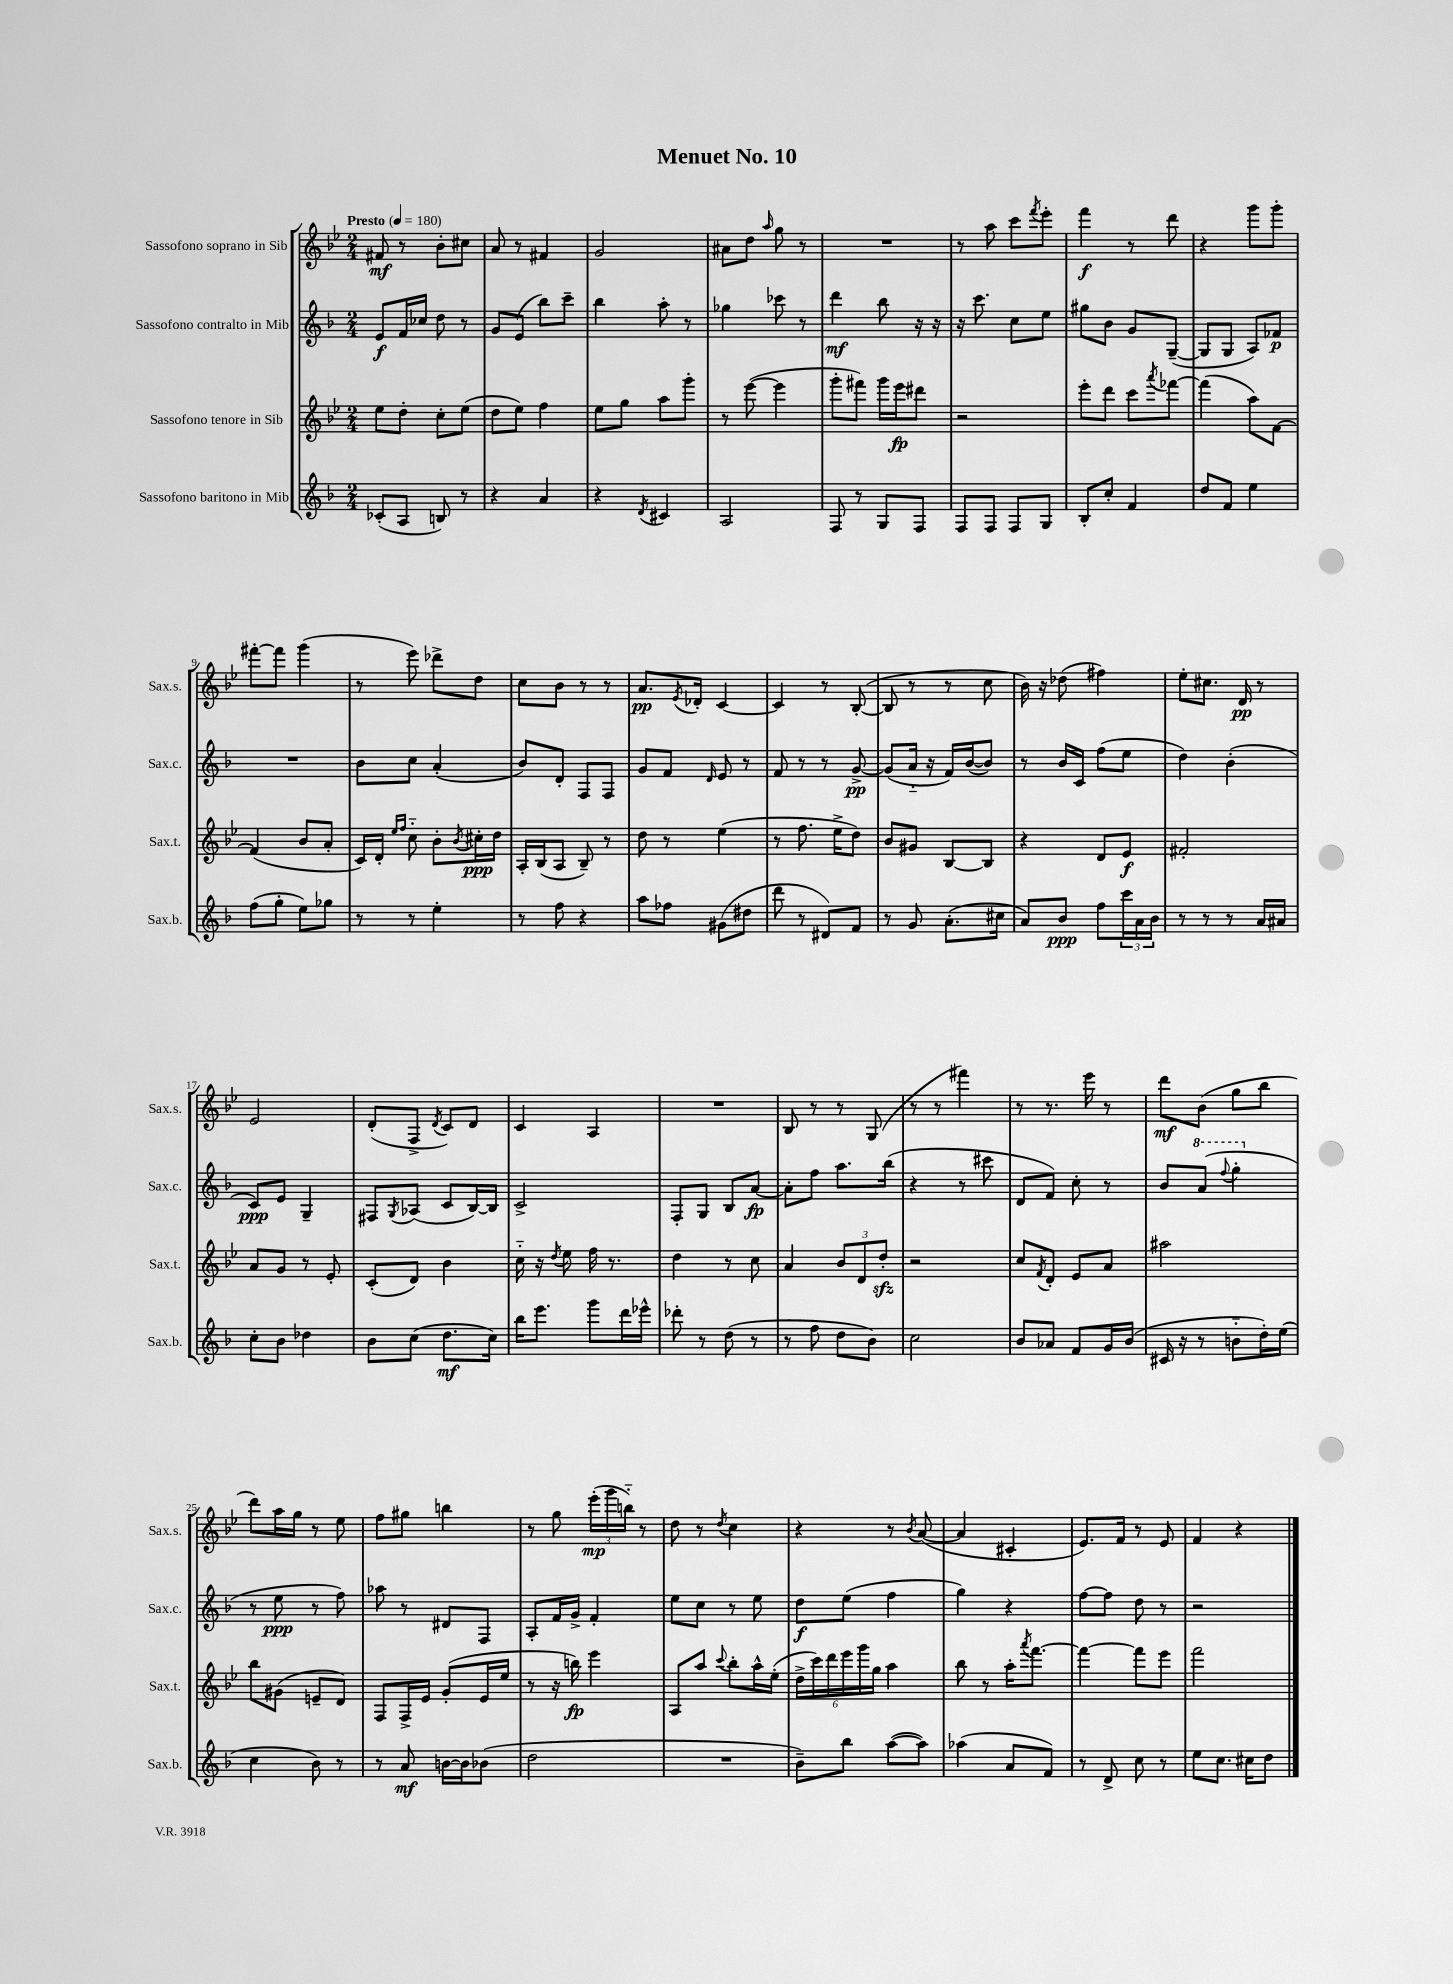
\header { title = "Menuet No. 10" }
<<
\new StaffGroup <<
\new Staff = "s0" \with { instrumentName = "Sassofono soprano in Sib" shortInstrumentName = "Sax.s." } {
    \clef treble \key bes \major \numericTimeSignature \time 2/4 \tempo "Presto" 4 = 180
    fis'8\mf r8 bes'8-. cis''8 |
    a'8 r8 fis'4 |
    g'2 |
    ais'8 d''8 \grace { a''16 } g''8 r8 |
    R2 |
    r8 a''8 c'''8 \acciaccatura { f'''8 } ees'''8-. |
    f'''4\f r8 d'''8 |
    r4 g'''8 g'''8-. |
    fis'''8~-. fis'''8 g'''4( |
    r8 ees'''8) des'''8-> d''8 |
    c''8 bes'8 r8 r8 |
    a'8.\pp \acciaccatura { ees'8 } des'16-. c'4~ |
    c'4 r8 bes8~-.( |
    bes8 r8 r8 c''8 |
    bes'16) r16 des''8( fis''4) |
    ees''8-. cis''8. d'16\pp r8 |
    ees'2 |
    d'8-.( f8-> \acciaccatura { d'8 } c'8) d'8 |
    c'4 a4 |
    R2 |
    bes8 r8 r8 g8( |
    r8 r8 fis'''4) |
    r8 r8. ees'''16 r8 |
    d'''8\mf bes'8( g''8 bes''8 |
    d'''8) a''16 g''16 r8 ees''8 |
    f''8 gis''8 b''4 |
    r8 g''8 \tuplet 3/2 { ees'''16-.\mp( g'''16 b''16-_) } r8 |
    d''8 r8 \acciaccatura { d''8 } c''4 |
    r4 r8 \acciaccatura { bes'8 } a'8~( |
    a'4 cis'4-. |
    ees'8.) f'16 r8 ees'8 |
    f'4 r4 \bar "|." |
}
\new Staff = "s1" \with { instrumentName = "Sassofono contralto in Mib" shortInstrumentName = "Sax.c." } {
    \clef treble \key f \major \numericTimeSignature \time 2/4
    e'8\f f'16 ces''16 d''8 r8 |
    g'8 e'8( bes''8) c'''8-- |
    bes''4 a''8-. r8 |
    ges''4 ces'''8 r8 |
    d'''4\mf bes''8 r16 r16 |
    r16 c'''8. c''8 e''8 |
    gis''8 bes'8 g'8 g8~--( |
    g8 g8 a8) fes'8\p |
    R2 |
    bes'8 c''8 a'4-.( |
    bes'8) d'8-. f8 f8 |
    g'8 f'8 \grace { d'16 } e'8 r8 |
    f'8 r8 r8 g'8~->\pp |
    g'8( a'16-_ r16 f'16) bes'16~( bes'8) |
    r8 bes'16 c'16 f''8( e''8 |
    d''4) bes'4-.( |
    c'8\ppp) e'8 g4-- |
    fis8 \acciaccatura { g8 } aes8( c'8 bes16~) bes16 |
    c'2-> |
    f8-. g8 bes8 a'8~\fp |
    a'8-. f''8 a''8. bes''16( |
    r4 r8 cis'''8 |
    d'8 f'8) c''8-. r8 |
    bes'8 \ottava #1 a''8( \appoggiatura { f'''8 } g'''4-. \ottava #0 |
    r8 e''8\ppp r8 f''8) |
    aes''8 r8 dis'8 f8 |
    a8-. f'16 g'16-> f'4-. |
    e''8 c''8 r8 e''8 |
    d''8\f e''8( f''4 |
    g''4) r4 |
    f''8~ f''8 d''8 r8 |
    r2 \bar "|." |
}
\new Staff = "s2" \with { instrumentName = "Sassofono tenore in Sib" shortInstrumentName = "Sax.t." } {
    \clef treble \key bes \major \numericTimeSignature \time 2/4
    ees''8 d''8-. c''8-. ees''8( |
    d''8 ees''8) f''4 |
    ees''8 g''8 a''8 g'''8-. |
    r8 ees'''8~( ees'''4 |
    g'''8-. fis'''8) g'''16 ees'''16\fp dis'''8 |
    r2 |
    ees'''8-. d'''8 c'''8 \acciaccatura { a'''8 } fes'''8~ |
    fes'''4( a''8) f'8~ |
    f'4( bes'8 a'8-. |
    c'16) d'16-. \grace { ees''16 f''16 } c''8-_ bes'8-. \acciaccatura { bes'8 } cis''16-.\ppp d''16 |
    a16-. bes16( a8 bes8--) r8 |
    d''8 r8 ees''4( |
    r8 f''8. ees''16-> d''8) |
    bes'8 gis'8 bes8~ bes8 |
    r4 d'8 ees'8\f |
    fis'2-. |
    a'8 g'8 r8 ees'8-. |
    c'8-.( d'8) bes'4 |
    c''16-_ r16 \acciaccatura { d''8 } ees''8 f''16 r8. |
    d''4 r8 c''8 |
    a'4 \tuplet 3/2 { bes'8 d'8 d''8-.\sfz } |
    r2 |
    c''8 \acciaccatura { f'8 } d'8-. ees'8 a'8 |
    ais''2 |
    bes''8 gis'8( e'8-- d'8) |
    f8 f16-> ees'16 g'8-.( ees'16 ees''16 |
    r8 r16 b''16\fp) ees'''4 |
    a8 a''8 \appoggiatura { c'''8 } bes''8-. a''16-^ ees''16-.( |
    \tuplet 6/4 { d''16-> c'''16) d'''16 ees'''16 g'''16 g''16 } a''4 |
    bes''8 r8 a''16-. \acciaccatura { a'''8 } f'''8.~ |
    f'''4~ f'''8 ees'''8 |
    f'''2 \bar "|." |
}
\new Staff = "s3" \with { instrumentName = "Sassofono baritono in Mib" shortInstrumentName = "Sax.b." } {
    \clef treble \key f \major \numericTimeSignature \time 2/4
    ces'8-.( a8 b8) r8 |
    r4 a'4 |
    r4 \acciaccatura { d'8 } cis'4 |
    a2 |
    f8 r8 g8 f8 |
    f8 f8 f8 g8 |
    bes8-. c''8-. f'4 |
    d''8 f'8 e''4 |
    f''8( g''8-. e''8) ges''8 |
    r8 r8 e''4-. |
    r8 f''8 r4 |
    a''8 fes''8 gis'8( dis''8 |
    d'''8 r8 dis'8) f'8 |
    r8 g'8 a'8.-.( cis''16 |
    a'8) bes'8\ppp f''8 \tuplet 3/2 { c'''16 a'16 bes'16 } |
    r8 r8 r8 a'16 ais'16 |
    c''8-. bes'8 des''4 |
    bes'8 c''8( d''8.\mf c''16) |
    bes''16 e'''8. g'''8 d'''16 ees'''16-^ |
    des'''8-. r8 d''8( r8 |
    r8 f''8 d''8 bes'8) |
    c''2 |
    bes'8 aes'8 f'8 g'16 bes'16( |
    cis'16 r16 r8 b'8-_ d''16-.) e''16( |
    c''4 bes'8) r8 |
    r8 a'8\mf b'16~ b'16 bes'8( |
    d''2 |
    R2 |
    bes'8--) bes''8 a''8~( a''8) |
    aes''4( a'8 f'8) |
    r8 d'8-> c''8 r8 |
    e''8 c''8. cis''16 d''8 \bar "|." |
}
>>
>>
